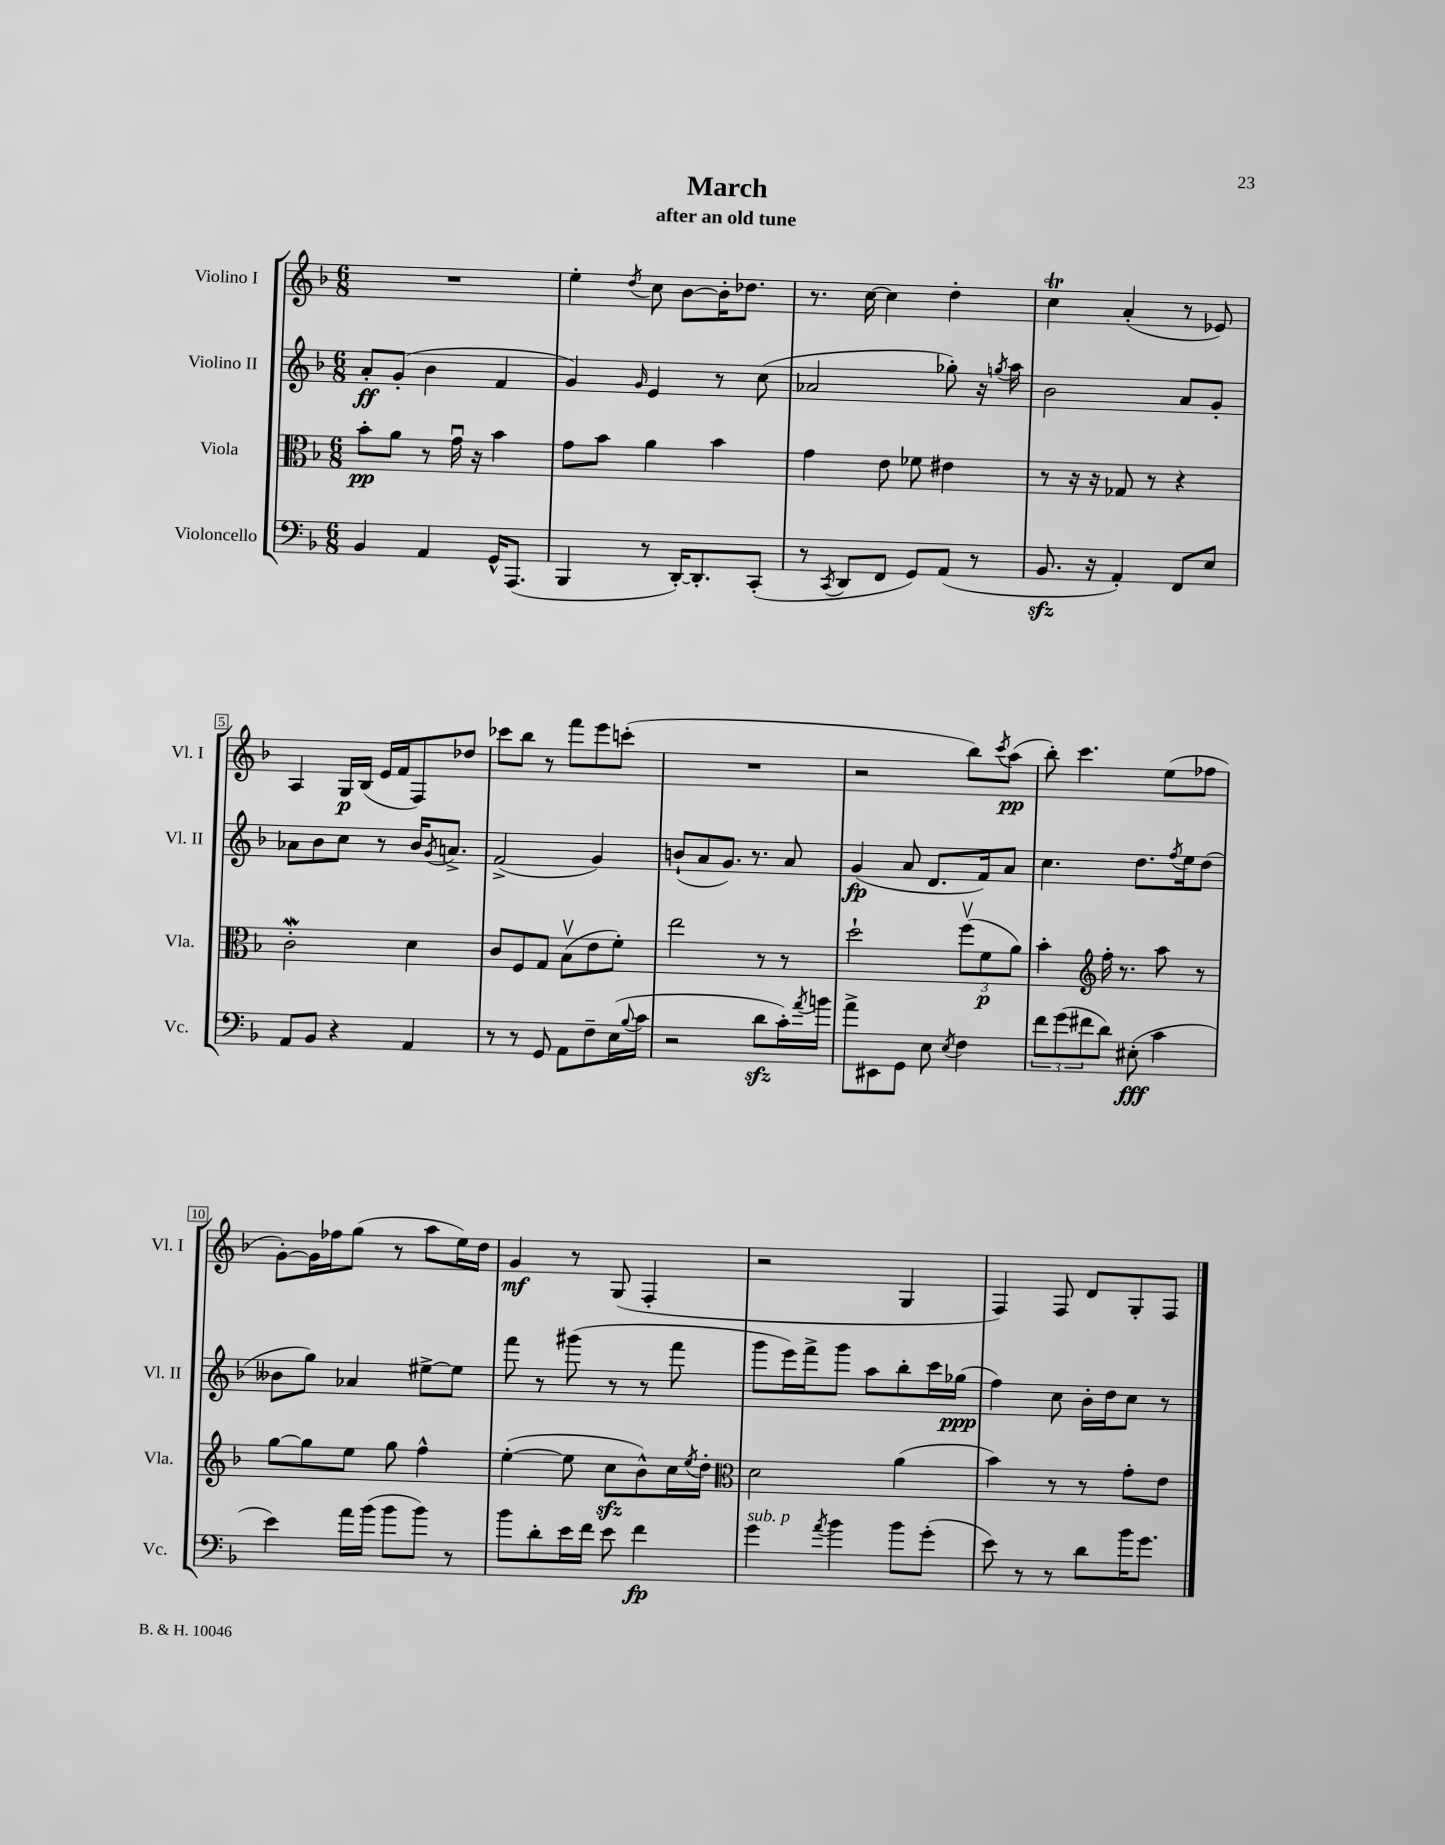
\header { title = "March" subtitle = "after an old tune" }
<<
\new StaffGroup <<
\new Staff = "s0" \with { instrumentName = "Violino I" shortInstrumentName = "Vl. I" } {
    \clef treble \key f \major \numericTimeSignature \time 6/8
    R2. |
    e''4-. \acciaccatura { d''8 } c''8 bes'8~ bes'16-. des''8. |
    r8. c''16~ c''4 d''4-. |
    c''4\trill a'4-.( r8 ees'8) |
    a4 g16\p bes16( e'16 f'16 f8) des''8 |
    ces'''8 bes''8 r8 f'''8 e'''8 c'''8-.( |
    R2. |
    r2 bes''8) \acciaccatura { c'''8 } a''8\pp( |
    bes''8-.) c'''4. e''8( fes''8 |
    g'8~-.) g'16 fes''16 g''8( r8 a''8 e''16) d''16 |
    g'4\mf r8 g8( f4-. |
    r2 g4 |
    f4) f8 d'8 g8-. f8 \bar "|." |
}
\new Staff = "s1" \with { instrumentName = "Violino II" shortInstrumentName = "Vl. II" } {
    \clef treble \key f \major \numericTimeSignature \time 6/8
    a'8-.\ff g'8-.( bes'4 f'4 |
    g'4) \grace { g'16 } e'4 r8 c''8( |
    aes'2 ges''8-.) r16 \acciaccatura { g''8 } a''16 |
    bes'2 a'8 g'8-. |
    aes'8 bes'8 c''8 r8 bes'16 \acciaccatura { g'8 } a'8.-> |
    f'2->( g'4) |
    b'8-!( a'8 g'8.) r8. a'8 |
    g'4\fp( a'8 d'8. f'16) a'8 |
    c''4. d''8. \acciaccatura { f''8 } e''16 d''8( |
    beses'8 g''8) aes'4 eis''8~-> eis''8 |
    f'''8 r8 gis'''8( r8 r8 f'''8 |
    g'''8 e'''16) f'''16-> g'''8 a''8 bes''8-. c'''16 ges''16\ppp( |
    f''4) c''8 bes'16-. d''16 c''8 r8 \bar "|." |
}
\new Staff = "s2" \with { instrumentName = "Viola" shortInstrumentName = "Vla." } {
    \clef alto \key f \major \numericTimeSignature \time 6/8
    bes'8-.\pp a'8 r8 g'16\downbow r16 bes'4 |
    g'8 bes'8 a'4 bes'4 |
    g'4 e'8 fes'8 eis'4 |
    r8 r16 r16 ges8 r8 r4 |
    c'2-.\mordent d'4 |
    c'8 f8 g8 bes8\upbow( e'8 f'8-.) |
    e''2 r8 r8 |
    d''2-! \tuplet 3/2 { f''8\upbow( f'8\p a'8) } |
    bes'4-. \clef treble f''16-. r8. a''8 r8 |
    g''8~ g''8 e''8 g''8 f''4-^ |
    e''4~-.( e''8 c''8\sfz bes'8-^) c''16 \acciaccatura { e''8 } d''16-. |
    \clef alto d'2 a'4( |
    bes'4) r8 r8 g'8-. e'8 \bar "|." |
}
\new Staff = "s3" \with { instrumentName = "Violoncello" shortInstrumentName = "Vc." } {
    \clef bass \key f \major \numericTimeSignature \time 6/8
    bes,4 a,4 g,16-^ a,,8.( |
    bes,,4 r8 d,16~-.) d,8.-. c,8-.( |
    r8 \acciaccatura { c,8 } d,8 f,8 g,8) a,8( r8 |
    bes,8.\sfz r16 a,4-.) f,8 e8 |
    a,8 bes,8 r4 a,4 |
    r8 r8 g,8 a,8 f8-- e16( \appoggiatura { bes8 } c'16 |
    r2 d'8\sfz c'16-.) \acciaccatura { a'8 } b'16 |
    a'8-> eis,8 g,8 e8 \acciaccatura { e8 } f4 |
    \tuplet 3/2 { f'8 g'8( fis'8 } d'8) eis8-.\fff( c'4 |
    e'4) a'16 bes'16( bes'8 bes'8) r8 |
    bes'8 d'8-. e'16 f'16 e'8 f'4\fp |
    g'4^\markup { \italic "sub. p" } \acciaccatura { a'8 } bes'4 bes'8 g'8-.( |
    e'8) r8 r8 d'8 bes'16 g'8. \bar "|." |
}
>>
>>
\layout { \context { \Score \override BarNumber.stencil = #(make-stencil-boxer 0.1 0.3 ly:text-interface::print) } }
